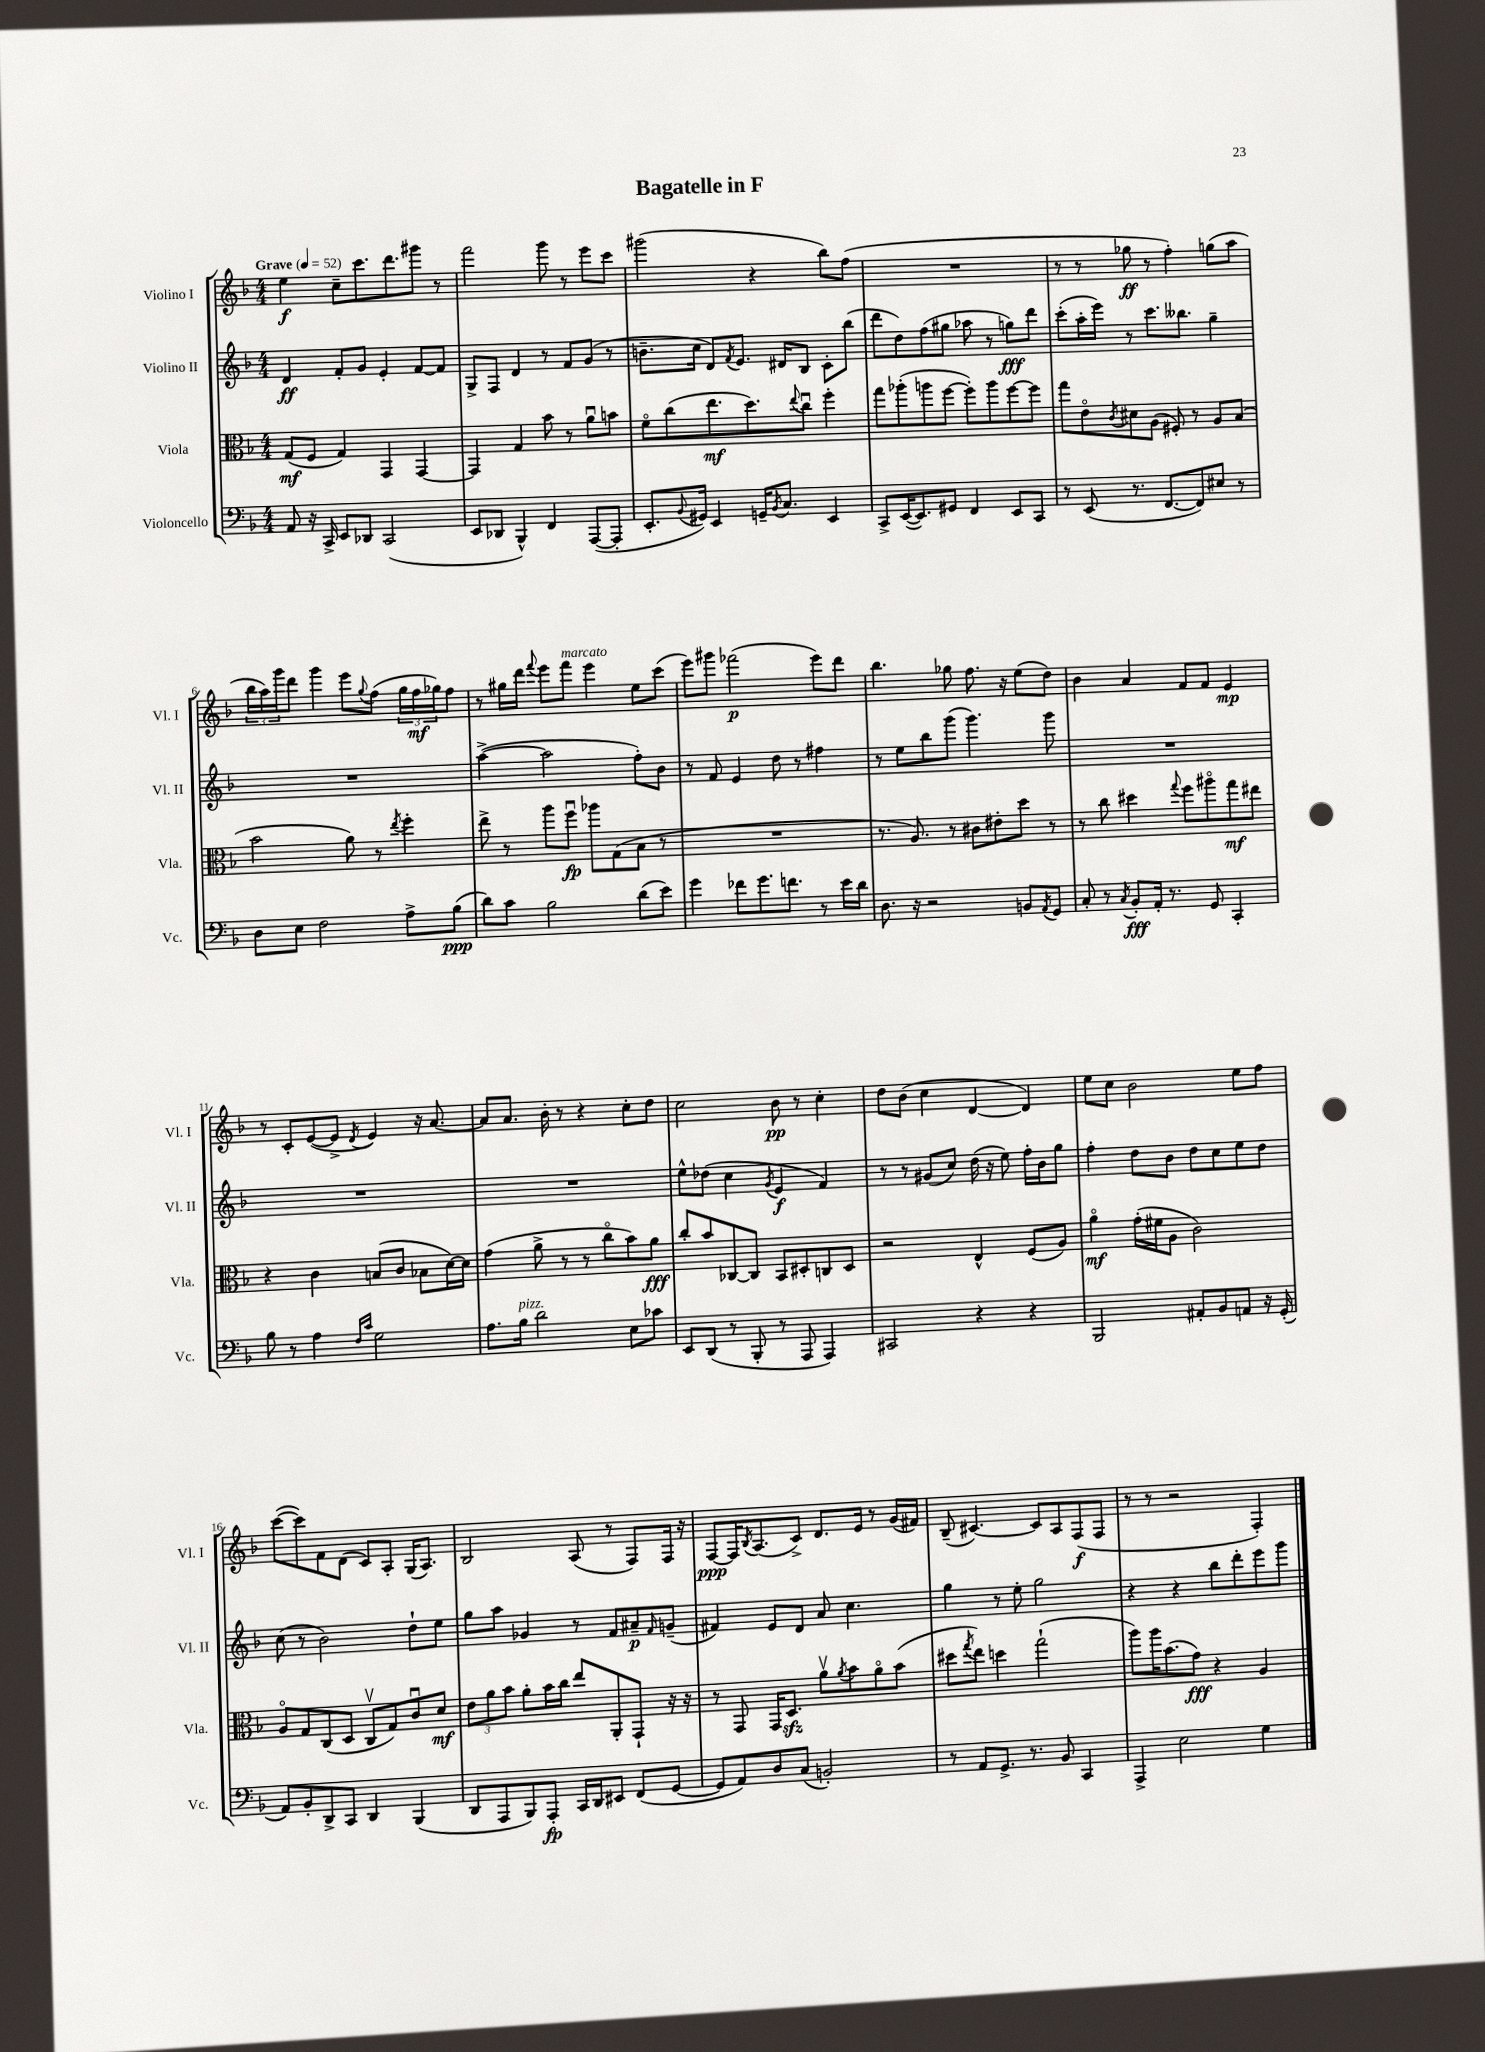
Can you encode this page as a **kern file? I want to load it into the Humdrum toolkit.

**kern	**kern	**kern	**kern
*staff4	*staff3	*staff2	*staff1
*clefF4	*clefC3	*clefG2	*clefG2
*k[b-]	*k[b-]	*k[b-]	*k[b-]
*M4/4	*M4/4	*M4/4	*M4/4
*MM52	*MM52	*MM52	*MM52
8AA	(8G	4d	4ee
16r	8F	.	.
16CC^	.	.	.
8EE	4G)	8f'	8cc~
8DD-	.	8g	8.ccc
(2CC	4GG	4e'	.
.	.	.	8.ddd
.	[4GG	[8f	8ggg#
.	.	8f]	8r
=	=	=	=
8EE	4GG]	8G^	2fff
8DD-	.	8F	.
4BBB-^^)	4G	4d	.
4FF	8b-	8r	8ggg
.	8r	8f	8r
([8AAA	8au	(8g	8eee
8AAA']	8b	8r	8ccc
=	=	=	=
8.EE'	8fo	8.b~	(2ggg#
.	(8cc	.	.
8qqBB-	.	.	.
16GG#)	.	16cc	.
4EE	8.ee	8d)	.
.	.	8qf	.
.	.	8.e	.
.	8.dd)	.	.
16GG~	.	.	4r
8qBB-	.	.	.
8.C	.	16d#	.
.	8qqee	.	.
.	8ccu	8B-	.
4EE	4ff'	8c'	8bb-)
.	.	(8bb-	(8ff
=	=	=	=
8CC^	8gg	8ddd	1r
([16EE	(8aa-'	8dd)	.
8.EE])	.	.	.
.	8aa	(8ff	.
8GG#	[8ff	8gg#	.
4FF	8ff'])	8aa-	.
.	8aa	8r	.
8EE	[8ff	8gg)	.
8CC	8ff]	8ddd	.
=	=	=	=
8r	8gg	(8ccc'	8r
(8EE	8eo	16aa'	8r
.	.	16eee)	.
.	8qc	.	.
8.r	8d#	8r	8gg-
.	(8A	8.ccc	8r
[8.FF	.	.	.
.	8F#')	.	4ff')
.	.	8.bb--	.
8FF])	8r	.	.
8E#	8A	4gg~	(8gg
8r	(8B-	.	8aa
=	=	=	=
8D	2b-	1r	24bb-
.	.	.	24aa)
.	.	.	24ggg
8E	.	.	8ddd
2F	.	.	4ggg
.	8a)	.	8eee
.	.	.	8qqgg
.	8r	.	(8ff
.	8qee	.	.
8A^	4ff'	.	24gg
.	.	.	24ff
.	.	.	24gg-)
(8B-	.	.	8ff
=	=	=	=
8d)	8ee^	([4aa^	8r
8c	8r	.	16gg#
.	.	.	16ddd
.	.	.	8qqfff
2B-	8aa	2aa]	8eee
.	8ffu	.	8fff
.	8aa-	.	4eee
.	(8G	.	.
(8d	8B-	8ff')	8ee
8e)	8r	8b-	(8ccc
=	=	=	=
4g	1r	8r	8eee)
.	.	8f	8ggg#
8f-	.	4e	(2fff-
8.g	.	.	.
.	.	8dd	.
8.f	.	.	.
.	.	8r	.
8r	.	4ff#	8eee)
16e	.	.	8ddd
16d	.	.	.
=	=	=	=
8.D	8.r	8r	4.bb-
.	.	8ee	.
16r	8.A)	.	.
2r	.	8bb-	.
.	8r	(8ggg	8gg-
.	8c#	4.ggg)	8.ff
.	8e#'	.	.
.	.	.	16r
8BB	8dd	.	(8ee
8qAA	.	.	.
8GG	8r	8ggg	8dd)
=	=	=	=
8C'	8r	1r	4b-
8r	8cc	.	.
8qC	.	.	.
8BB-'	4dd#	.	4a
16AA'	.	.	.
8.r	.	.	.
.	8qqgg	.	.
.	8ff	.	8f
8GG	8aa#o	.	8f
4CC'	8gg	.	4e
.	8ee#	.	.
=	=	=	=
8B-	4r	1r	8r
8r	.	.	8c'
4A	4c	.	([8e
.	.	.	8e^]
16qqF	.	.	.
16qqc	.	.	8qd
2G	(8B	.	4e)
.	8c	.	.
.	8B-	.	16r
.	.	.	[8.a
.	[16d)	.	.
.	16d]	.	.
=	=	=	=
8.A	(4g	1r	8a]
.	.	.	8.a
16B-	.	.	.
2d	8a^	.	.
.	.	.	16b-'
.	8r	.	8r
.	8r	.	4r
.	8cco	.	.
8E	8b-)	.	8cc'
8c-	8a	.	8dd
=	=	=	=
8EE	8cc'	8ee^^	2cc
(8DD	8b-	(8dd-	.
8r	[8C-	4cc	.
8BBB-'	8C-]	.	.
.	.	8qg	.
8r	8BB-	4e	8b-
8AAA	8D#'	.	8r
4AAA)	8C	4f)	4cc'
.	8D#	.	.
=	=	=	=
2CC#	2r	8r	8dd
.	.	8r	(8b-
.	.	(8g#	4cc
.	.	8cc)	.
4r	4E^^	(16dd	[4d
.	.	16r	.
.	.	8ee)	.
4r	(8F	16ff'	4d])
.	.	16b-	.
.	8A)	8gg	.
=	=	=	=
2BBB-	4ao	4ff'	8ee
.	.	.	8cc
.	(16g'	8dd	2b-
.	16f#	.	.
.	8A	8b-	.
8AA#'	2c)	8dd	.
8BB-	.	8cc	.
8AA	.	8ee	8ee
16r	.	8dd	8ff
(16GG'	.	.	.
=	=	=	=
8AA)	8Ao	(8cc	([8ccc
8BB-'	8G	8r	8ccc])
8DD^	(8C	2b-)	8f
8CC	8D	.	(8d
4DD	8Cv	.	8c)
.	8G)	.	8A'
(4BBB-	8cu	8dd`	(16G
.	.	.	8.A)
.	8d	8ee	.
=	=	=	=
8DD	12e	8gg	2B-
.	12a	.	.
8AAA	.	8aa	.
.	12b-	.	.
8BBB-)	8a'	4g-	.
8AAA'	16b-	.	.
.	16cc	.	.
16CC	8ee	8r	(8A
16DD	.	.	.
8EE#	8AA'	8f	8r
(8FF	8GG`	8a#~	8F)
.	.	16qqf	.
[8GG	16r	(8g~	16F
.	16r	.	16r
=	=	=	=
8GG]	8r	4f#)	[8F
8AA)	8GG	.	16F]
.	.	.	8qB-
.	.	.	(8.A
8D	16GG	8e	.
.	8.D	.	.
(8C	.	8d	8c^)
2BB')	8av	8a	8.d
.	8qa	.	.
.	8b-	4.cc	.
.	.	.	16e
.	8ao	.	8r
.	(8b-	.	(16g
.	.	.	16f#)
=	=	=	=
8r	8dd#	4gg	(8B-~
.	8qgg	.	.
8AA	8ee)	.	[4.c#)
8.GG^	4dd	8r	.
.	.	8ee'	.
8.r	.	.	.
.	(2gg`	2gg	8c#]
8BB-	.	.	8A
4CC	.	.	(8F
.	.	.	8F
=	=	=	=
4AAA^	8aa)	4r	8r
.	16aa	.	8r
.	(8.b-	.	.
2E	.	4r	2r
.	8g)	.	.
.	4r	8bb-	.
.	.	8ddd'	.
4G	4A	8eee	4F')
.	.	8ggg	.
==	==	==	==
*-	*-	*-	*-
